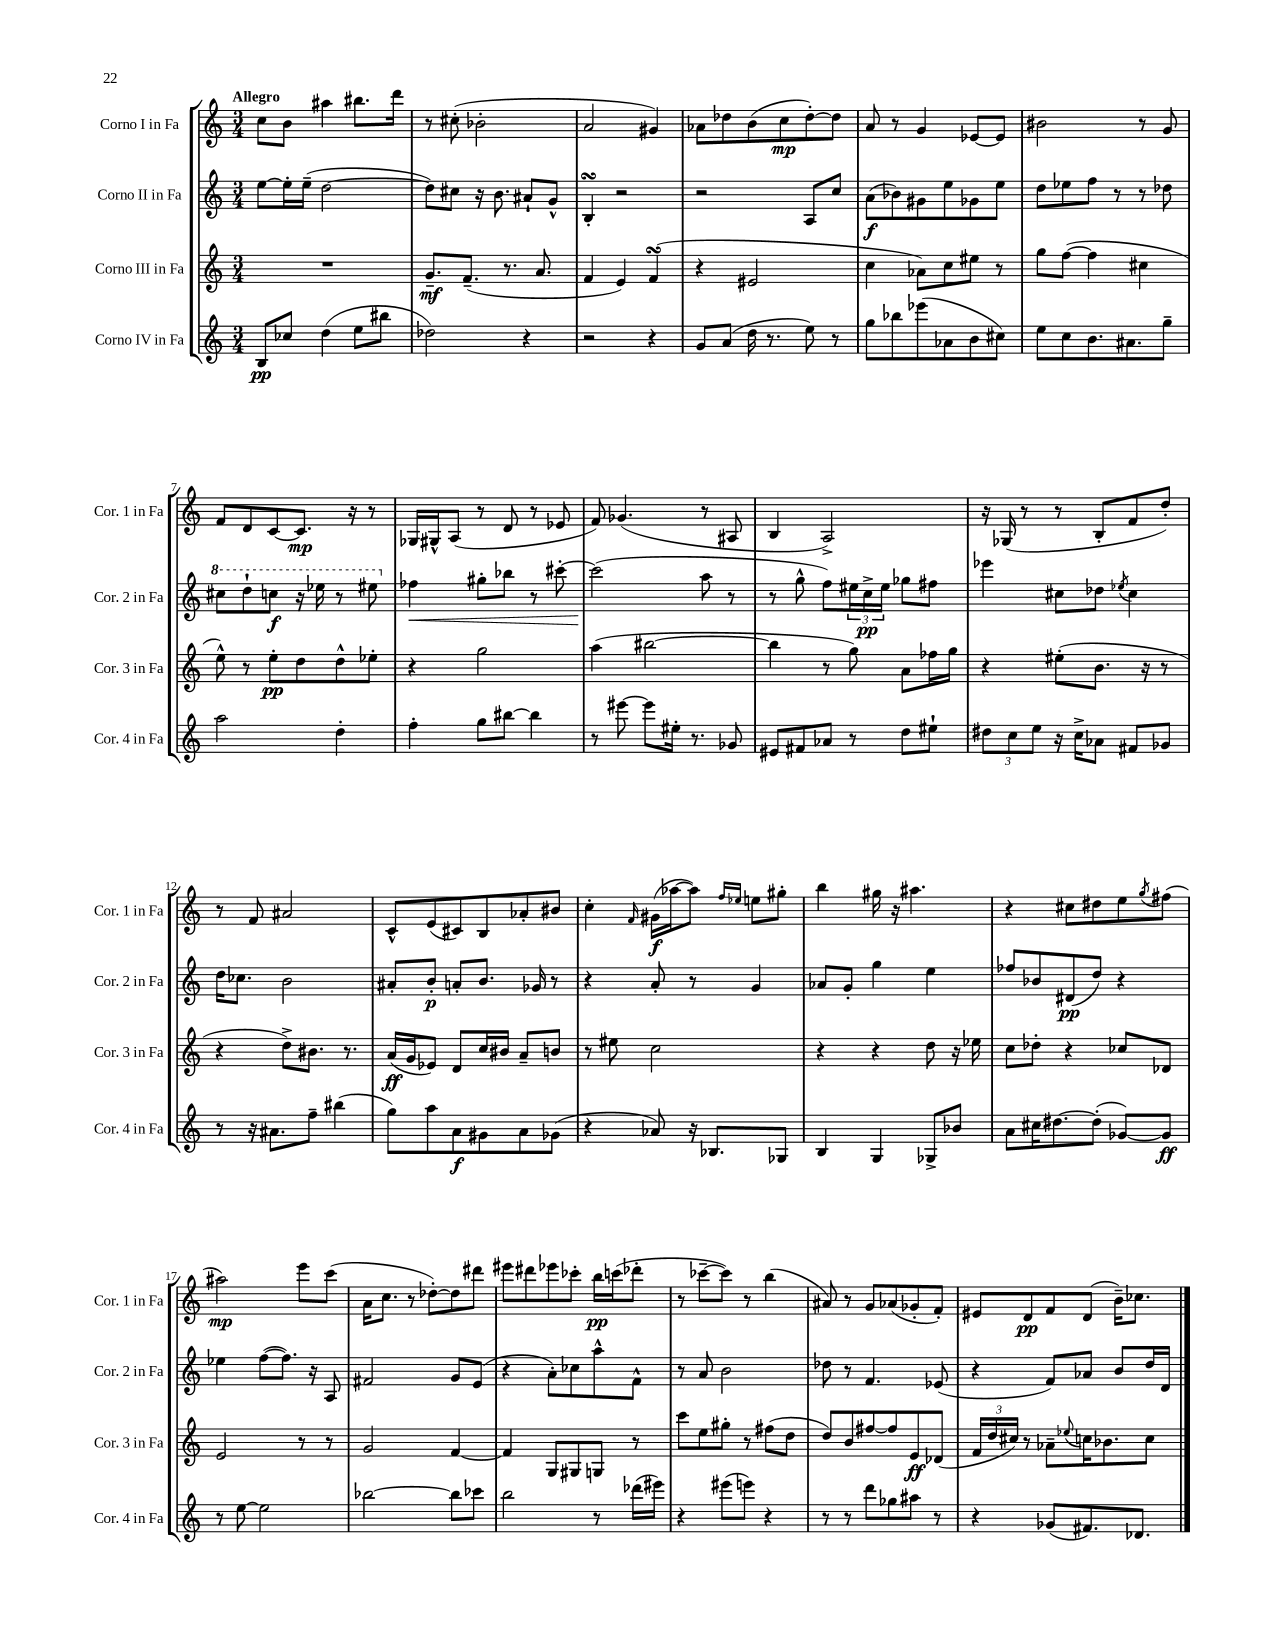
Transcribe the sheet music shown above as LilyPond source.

<<
\new StaffGroup <<
\new Staff = "s0" \with { instrumentName = "Corno I in Fa" shortInstrumentName = "Cor. 1 in Fa" } {
    \clef treble \key c \major \numericTimeSignature \time 3/4 \tempo "Allegro"
    c''8 b'8 ais''4 bis''8. d'''16 |
    r8 cis''8-.( bes'2-. |
    a'2 gis'4) |
    aes'8 des''8 b'8( c''8\mp des''8~-.) des''8 |
    a'8 r8 g'4 ees'8~ ees'8 |
    bis'2 r8 g'8 |
    f'8 d'8 c'8~ c'8.\mp r16 r8 |
    ges16 gis16-^ a8( r8 d'8 r8 ees'8 |
    f'8) ges'4.( r8 ais8 |
    b4 a2->) |
    r16 ges16( r8 r8 b8-. f'8 d''8-.) |
    r8 f'8 ais'2 |
    c'8-^ e'8( cis'8) b8 aes'8-. bis'8 |
    c''4-. \grace { f'16 } gis'16\f( aes''16~ aes''8) \grace { f''16 ees''16 } e''8 gis''8-. |
    b''4 gis''16 r16 ais''4. |
    r4 cis''8 dis''8 e''8 \acciaccatura { g''8 } fis''8( |
    ais''2\mp) e'''8 c'''8( |
    a'16 c''8. r8 des''8~-.) des''8 dis'''8 |
    eis'''8 dis'''8 ees'''8 ces'''8-. b''16\pp c'''16( des'''8-. |
    r8 ces'''8~-- ces'''8) r8 b''4( |
    ais'8) r8 g'8 aes'8( ges'8-. f'8-.) |
    eis'8 d'8\pp f'8 d'8( b'16--) ces''8. \bar "|." |
}
\new Staff = "s1" \with { instrumentName = "Corno II in Fa" shortInstrumentName = "Cor. 2 in Fa" } {
    \clef treble \key c \major \numericTimeSignature \time 3/4
    e''8~ e''16-. e''16--( d''2~ |
    d''8) cis''8 r16 b'8. ais'8-! g'8-^ |
    b4-.\turn r2 |
    r2 a8 c''8 |
    a'8\f( bes'8) gis'8 e''8 ges'8 e''8 |
    d''8 ees''8 f''8 r8 r8 des''8 |
    \ottava #1 cis'''8 d'''8-! c'''8\f r16 ees'''16 r8 eis'''8 \ottava #0 |
    fes''4\< gis''8-. bes''8 r8 cis'''8~-. |
    cis'''2\!( a''8 r8 |
    r8 g''8-^ f''8) \tuplet 3/2 { eis''16 c''16->\pp eis''16 } ges''8 fis''8 |
    ees'''4 cis''8 des''8 \acciaccatura { ees''8 } cis''4 |
    d''16 ces''8. b'2 |
    ais'8-. b'8-.\p a'8-. b'8. ges'16 r8 |
    r4 a'8-. r8 g'4 |
    aes'8 g'8-. g''4 e''4 |
    fes''8 bes'8 dis'8\pp( d''8) r4 |
    ees''4 f''8~( f''8.) r16 a8 |
    fis'2 g'8 e'8( |
    r4 a'8-.) ces''8 a''8-^ f'8-^ |
    r8 a'8 b'2 |
    des''8 r8 f'4. ees'8( |
    r4 f'8) aes'8 b'8 d''16 d'16 \bar "|." |
}
\new Staff = "s2" \with { instrumentName = "Corno III in Fa" shortInstrumentName = "Cor. 3 in Fa" } {
    \clef treble \key c \major \numericTimeSignature \time 3/4
    R2. |
    g'8.--\mf f'8.--( r8. a'8. |
    f'4 e'4) f'4\turn( |
    r4 eis'2 |
    c''4 aes'8) c''8 eis''8 r8 |
    g''8 f''8~( f''4 cis''4 |
    e''8-^) r8 e''8-.\pp d''8 d''8-^ ees''8-. |
    r4 g''2 |
    a''4( bis''2~ |
    bis''4 r8 g''8) a'8 fes''16 g''16 |
    r4 eis''8-.( b'8. r16 r8 |
    r4 d''8->) bis'8. r8. |
    a'16\ff( g'16 ees'8) d'8 c''16 bis'16 a'8-- b'8 |
    r8 eis''8 c''2 |
    r4 r4 d''8 r16 ees''16 |
    c''8 des''8-. r4 ces''8 des'8 |
    e'2 r8 r8 |
    g'2 f'4~ |
    f'4 g8 gis8 g8 r8 |
    c'''8 e''8 gis''8-. r8 fis''8( d''8 |
    d''8) b'8 fis''8~ fis''8 e'8\ff des'8( |
    \tuplet 3/2 { f'16 d''16 cis''16) } r8 aes'8-- \appoggiatura { ees''8 } c''16 bes'8. c''8 \bar "|." |
}
\new Staff = "s3" \with { instrumentName = "Corno IV in Fa" shortInstrumentName = "Cor. 4 in Fa" } {
    \clef treble \key c \major \numericTimeSignature \time 3/4
    b8\pp ces''8 d''4( e''8 bis''8 |
    des''2) r4 |
    r2 r4 |
    g'8 a'8( d''16 r8. e''8) r8 |
    g''8 bes''8 ees'''8( aes'8 b'8 cis''8) |
    e''8 c''8 b'8. ais'8. g''8-- |
    a''2 d''4-. |
    f''4-. g''8 bis''8~ bis''4 |
    r8 eis'''8~ eis'''8 eis''16-. r8. ges'8 |
    eis'8 fis'8 aes'8 r8 d''8 eis''8-! |
    \tuplet 3/2 { dis''8 c''8 e''8 } r16 c''16-> aes'8 fis'8 ges'8 |
    r8 r16 ais'8. f''8-- bis''4( |
    g''8) a''8 a'8\f gis'8 a'8 ges'8( |
    r4 aes'8) r16 bes8. ges8 |
    b4 g4 ges8-> bes'8 |
    a'8 cis''16 dis''8.~ dis''8-.( ges'8~) ges'8\ff |
    r8 e''8~ e''2 |
    bes''2~ bes''8 ces'''8 |
    b''2 r8 des'''16( eis'''16) |
    r4 eis'''8( e'''8) r4 |
    r8 r8 d'''8 ges''8 ais''8 r8 |
    r4 ges'8( fis'8.) des'8. \bar "|." |
}
>>
>>
